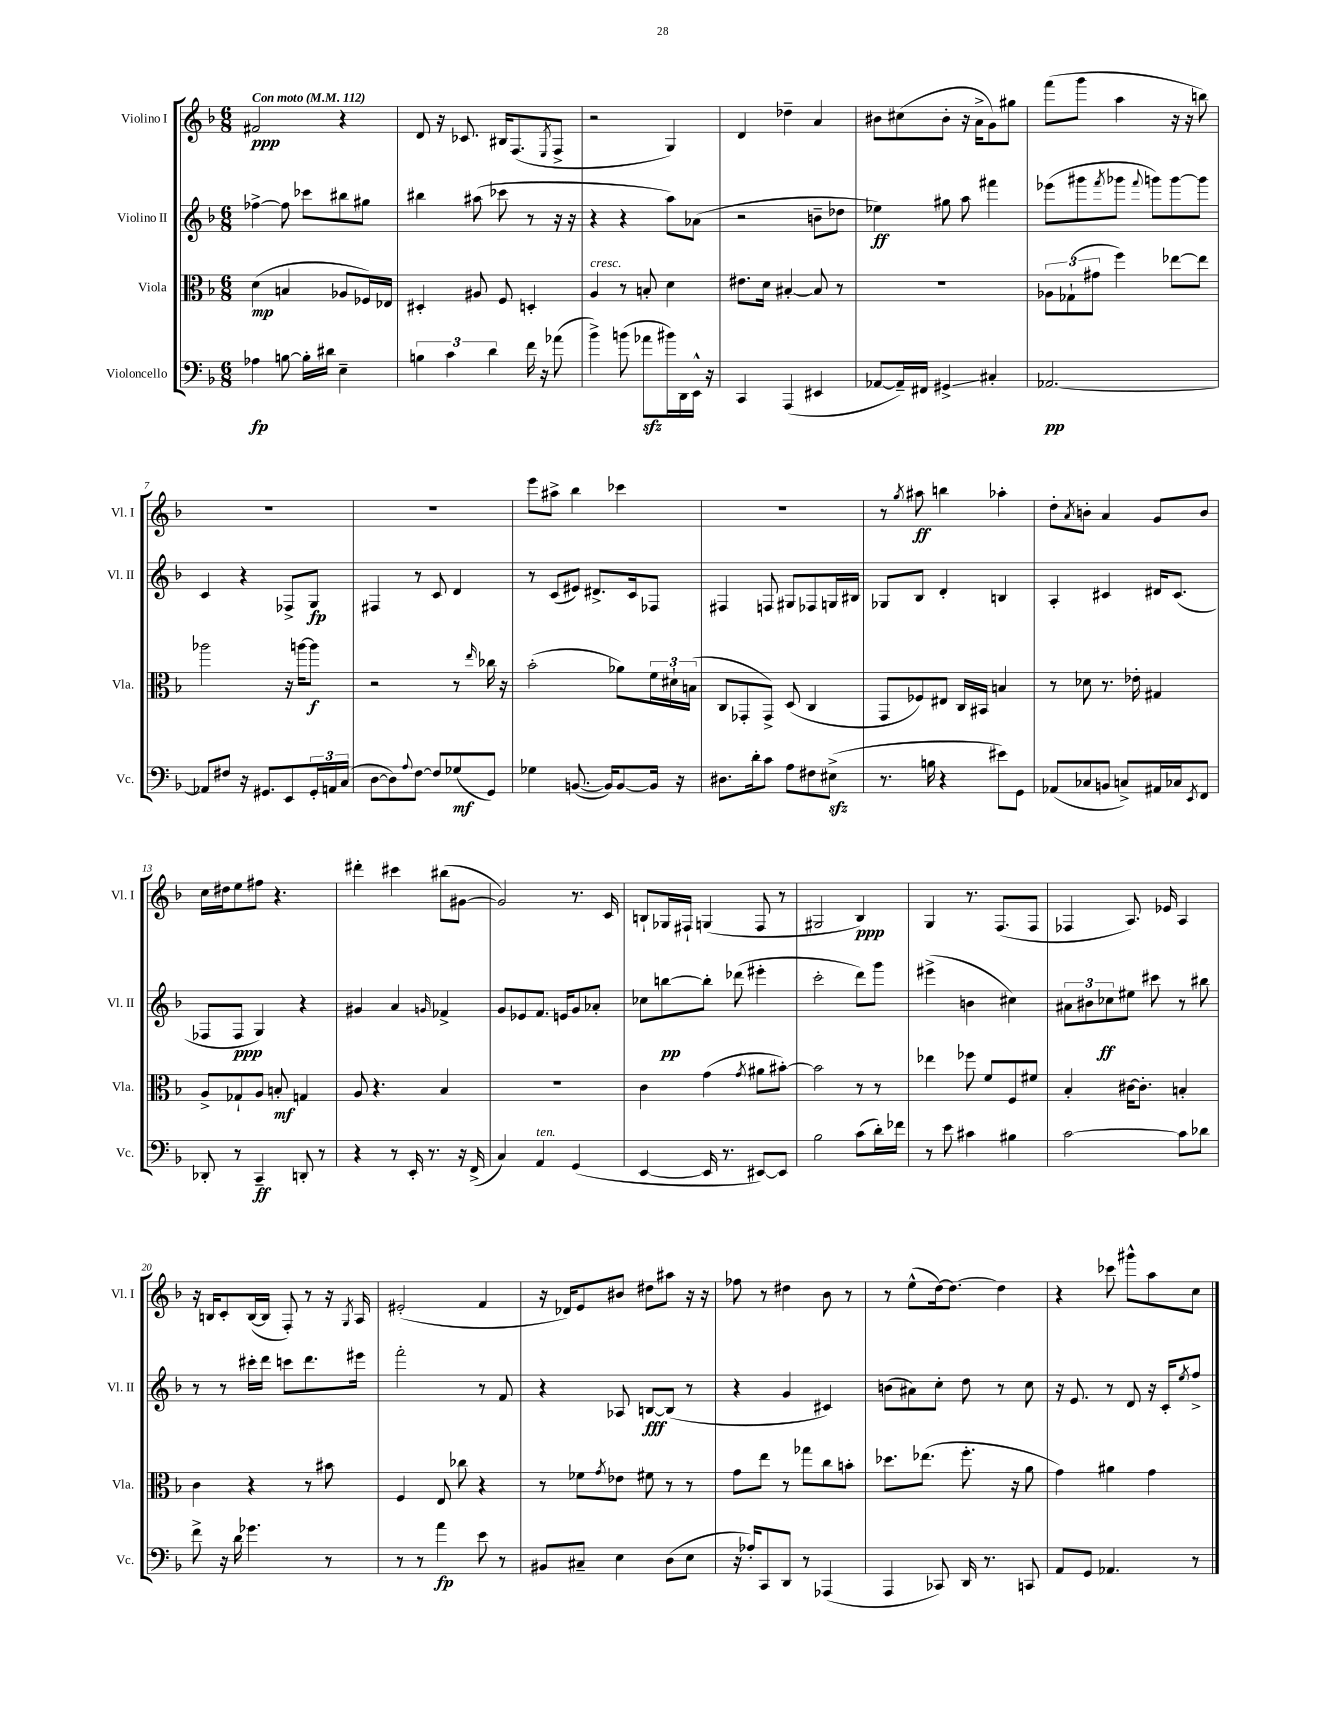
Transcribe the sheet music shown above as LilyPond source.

<<
\new StaffGroup <<
\new Staff = "s0" \with { instrumentName = "Violino I" shortInstrumentName = "Vl. I" } {
    \clef treble \key f \major \numericTimeSignature \time 6/8 \tempo "Con moto" 4 = 112
    fis'2\ppp r4 |
    d'8 r16 ces'8. bis16 f8.( \acciaccatura { e8 } f8-> |
    r2 g4) |
    d'4 des''4-- a'4 |
    bis'8 cis''8( bis'8-. r16 a'16-> g'8) gis''8 |
    f'''8( g'''8 a''4 r16 r16 b''8) |
    R2. |
    R2. |
    e'''8 ais''8-> bes''4 ces'''4 |
    R2. |
    r8 \acciaccatura { g''8 } ais''8\ff b''4 aes''4-. |
    d''8-. \acciaccatura { a'8 } b'8-. a'4 g'8 b'8 |
    c''16 dis''16 e''8 fis''8 r4. |
    dis'''4-. cis'''4 bis''8( gis'8~ |
    gis'2) r8. c'16 |
    b8-! ges16 fis16-! g4( fis8 r8 |
    gis2 bes4\ppp) |
    g4 r8. f8.( f8 |
    fes4 a8.) ees'16 a4 |
    r16 b16 c'8-. b16~( b16 f8-.) r8 r16 \acciaccatura { g8 } a16 |
    eis'2-.( f'4 |
    r16 des'16) e'8 bis'8 dis''8 ais''8 r16 r16 |
    fes''8 r8 dis''4 bes'8 r8 |
    r8 e''8-^( d''16~) d''8.~ d''4 |
    r4 ces'''8 gis'''8-^ a''8 c''8 \bar "|." |
}
\new Staff = "s1" \with { instrumentName = "Violino II" shortInstrumentName = "Vl. II" } {
    \clef treble \key f \major \numericTimeSignature \time 6/8
    fes''4~-> fes''8 ces'''8 bis''8 gis''8 |
    bis''4 ais''8( ces'''8 r8 r16 r16 |
    r4 r4 a''8) aes'8( |
    r2 b'8-- des''8 |
    ees''4\ff) gis''8 a''8 fis'''4 |
    ees'''8( gis'''8 \acciaccatura { f'''8 } ges'''8 \appoggiatura { f'''8 } g'''8) g'''8~ g'''8 |
    c'4 r4 fes8-> g8\fp |
    fis4 r8 c'8 d'4 |
    r8 c'8( eis'8) dis'8.-> c'16 fes8 |
    fis4 f8 gis8 fes8 g16 bis16 |
    ges8 bes8 d'4-. b4 |
    a4-. cis'4 dis'16 cis'8.( |
    fes8 fes8\ppp g4) r4 |
    gis'4 a'4 \grace { g'16 } fes'4-> |
    g'8 ees'8 f'8. e'16 g'8 aes'8-. |
    ces''8 b''8~\pp b''8-. des'''8( eis'''4-. |
    c'''2-. d'''8) g'''8 |
    eis'''4->( b'4 cis''4) |
    \tuplet 3/2 { ais'8 bis'8 ces''8\ff } eis''8 cis'''8 r8 bis''8 |
    r8 r8 cis'''16-. d'''16 c'''8 d'''8. eis'''16 |
    f'''2-. r8 f'8 |
    r4 aes8 b8~\fff b8( r8 |
    r4 g'4 cis'4) |
    b'8( ais'8) c''8-. d''8 r8 c''8 |
    r16 e'8. r8 d'8 r16 c'16-. \acciaccatura { e''8 } f''8-> \bar "|." |
}
\new Staff = "s2" \with { instrumentName = "Viola" shortInstrumentName = "Vla." } {
    \clef alto \key f \major \numericTimeSignature \time 6/8
    d'4\mp( b4 aes8 fes16) ees16 |
    dis4-. ais8 f8 d4-. |
    a4^\markup { \italic "cresc." } r8 b8-. d'4 |
    eis'8. d'16 bis4~-. bis8 r8 |
    R2. |
    \tuplet 3/2 { aes8 ges8-!( gis'8 } f''4) ees''8~ ees''8 |
    aes''2 r16 a''16~ a''8\f |
    r2 r8 \grace { e''16 } ces''16 r16 |
    bes'2-.( aes'8) \tuplet 3/2 { f'16 dis'16-! b16( } |
    c8 ges,8-. ges,8->) d8( c4 |
    g,8 fes8) eis8 c16 bis,16 b4 |
    r8 des'8 r8. ees'16-. gis4 |
    a8-> ges8-! a8 b8-.\mf g4 |
    a8 r4. bes4 |
    R2. |
    c'4 g'4( \acciaccatura { g'8 } ais'8 bis'8~-.) |
    bis'2 r8 r8 |
    ees''4 fes''8 f'8 f8 fis'8 |
    bes4-. cis'16~ cis'8.-. b4-. |
    c'4 r4 r8 bis'8 |
    f4 e8 ces''8 r4 |
    r8 fes'8 \acciaccatura { g'8 } ees'8 fis'8 r8 r8 |
    g'8 e''8 r8 ges''8 c''8 b'8-. |
    des''8. ees''8.( f''8.-. r16 a'8 |
    g'4) ais'4 g'4 \bar "|." |
}
\new Staff = "s3" \with { instrumentName = "Violoncello" shortInstrumentName = "Vc." } {
    \clef bass \key f \major \numericTimeSignature \time 6/8
    aes4\fp b8~ b16-. dis'16 e4-- |
    \tuplet 3/2 { b4 c'4 d'4 } f'16 r16 aes'8( |
    bes'4->) b'8( aes'8\sfz bis'16) d,16 e,16-^ r16 |
    c,4 a,,4( eis,4 |
    aes,8~ aes,16--) fis,16 gis,4->\glissando cis4-. |
    aes,2.~\pp |
    aes,8 fis8 r16 gis,8. e,8 \tuplet 3/2 { gis,16-. a,16 c16( } |
    d8~ d8) \appoggiatura { a8 } f8~ f8 ges8\mf( g,8) |
    ges4 b,8.~( b,16) b,8~ b,16 r16 |
    dis8. d'16-. c'8 a8 fis8 eis8->\sfz( |
    r8. b16 r4 eis'8) g,8 |
    aes,8( ces8 b,8 c8->) ais,16 ces16 \acciaccatura { e,8 } f,8 |
    des,8-. r8 c,4--\ff d,8-. r8 |
    r4 r8 e,16-. r8. r16 f,16->( |
    c4) a,4^\markup { \italic "ten." } g,4( |
    e,4~ e,16 r8. eis,8~) eis,8 |
    bes2 c'8( d'16-.) fes'16 |
    r8 e'8 cis'4 bis4 |
    c'2~ c'8 des'8 |
    f'8-> r16 d'16 ges'4. r8 |
    r8 r8 a'4\fp e'8 r8 |
    bis,8 cis8-- e4 d8( e8 |
    r16 aes16-.) c,8 d,8 r8 aes,,4( |
    a,,4 ces,8) d,16 r8. c,8 |
    a,8 g,8 aes,4. r8 \bar "|." |
}
>>
>>
